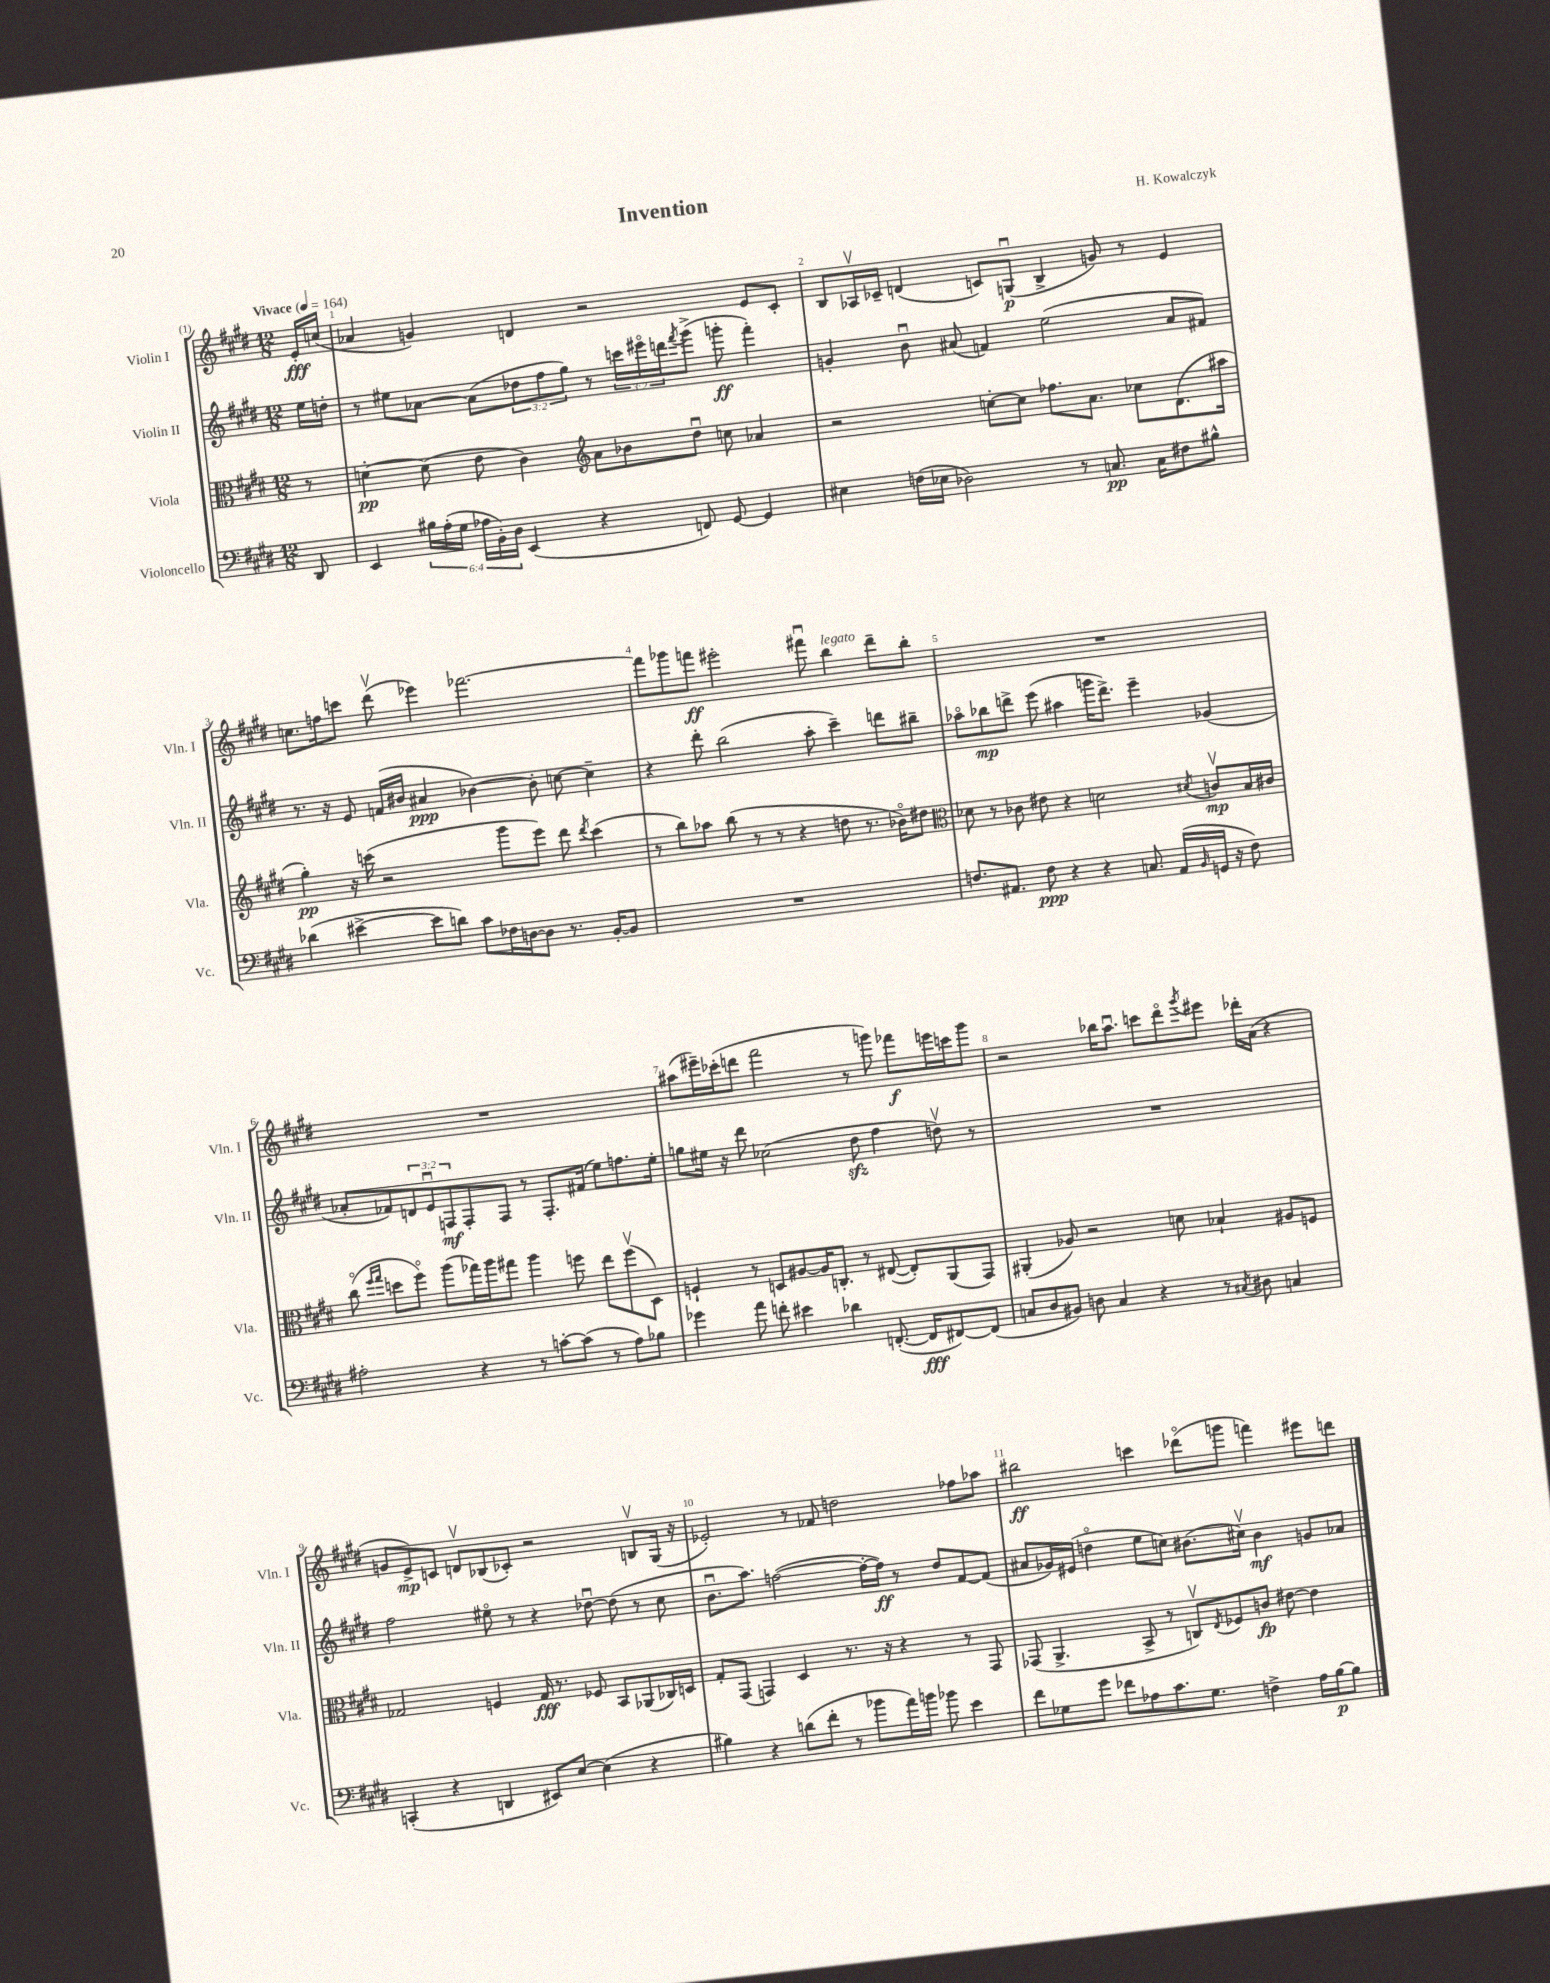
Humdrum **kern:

**kern	**dynam	**kern	**dynam	**kern	**dynam	**kern	**dynam
*part4	*part4	*part3	*part3	*part2	*part2	*part1	*part1
*staff4	*staff4	*staff3	*staff3	*staff2	*staff2	*staff1	*staff1
*I"Violoncello	*	*I"Viola	*	*I"Violin II	*	*I"Violin I	*
*I'Vc.	*	*I'Vla.	*	*I'Vln. II	*	*I'Vln. I	*
*clefF4	*	*clefC3	*	*clefG2	*	*clefG2	*
*k[f#c#g#d#]	*	*k[f#c#g#d#]	*	*k[f#c#g#d#]	*	*k[f#c#g#d#]	*
*M12/8	*	*M12/8	*	*M12/8	*	*M12/8	*
*MM164	*	*MM164	*	*MM164	*	*MM164	*
=	=	=	=	=	=	=	=
!	!	!	!	!	!	!LO:TX:a:B:t=Vivace	!
8DD#/	.	8r	.	16ee\LL	.	16e'/LL	fff
.	.	.	.	16ddn'\JJ	.	(16ccn/JJ	.
=1	=1	=1	=1	=1	=1	=1	=1
4EE/	.	[4dn'\	pp	8r	.	4a-X/	.
.	.	.	.	8ee#X\L	.	.	.
24B#X\LL	.	(8d\]	.	[8a-X\J	.	4gn/)	.
(24A'\	.	.	.	.	.	.	.
24G#\JJ	.	.	.	.	.	.	.
24A-X\LL	.	8e\	.	(8a-\L]	.	.	.
24BB'\)	.	.	.	.	.	.	.
24D#\JJ	.	.	.	.	.	.	.
(4EE/	.	4c#\)	.	12dd-X\	.	4dn/	.
.	.	.	.	12ff#\	.	.	.
.	.	.	.	12gg#\J)	.	.	.
*	*	*clefG2	*	*	*	*	*
4r	.	8a\L	.	8r	.	2r	.
.	.	8b-X\	.	24cccn\LL	.	.	.
.	.	.	.	24eee#X\	.	.	.
.	.	.	.	24dddn\J	.	.	.
.	.	.	.	8qfff#/	.	.	.
8FFn/)	.	8dd#u\J	.	(8ggg#^\J	.	.	.
[8GG#/	.	8ccn\	.	8gggn'\	ff	.	.
4GG#/]	.	4a-X/	.	4fff#'\)	.	8e/L	.
.	.	.	.	.	.	8c#'/J	.
=2	=2	=2	=2	=2	=2	=2	=2
4E#X\	.	2r	.	4gn'/	.	8B/L	.
.	.	.	.	.	.	16A-Xv/L	.
.	.	.	.	.	.	16c-X~/JJ	.
(16Fn\LL	.	.	.	8bu\	.	(4dn/	.
16E-X\JJ	.	.	.	.	.	.	.
2D-X\)	.	.	.	(8a#X/	.	.	.
.	.	[8ccn'\L	.	4fn/)	.	8cn/L)	.
.	.	8cc\J]	.	.	.	(8Gnu/J	p
.	.	8.ff-X\L	.	(2ee\	.	4B^/	.
8r	.	.	.	.	.	.	.
.	.	8.a\J	.	.	.	.	.
8.Cn/	pp	.	.	.	.	8gn/)	.
.	.	8cc-X\L	.	.	.	8r	.
16C\KL	.	.	.	.	.	.	.
8F#X\	.	(8.d#\	.	8a#/L	.	4e/	.
8B#X^^\J	.	.	.	8f#X/J)	.	.	.
.	.	16aa#X\Jk	.	.	.	.	.
!!LO:LB:g=z
=3	=3	=3	=3	=3	=3	=3	=3
(4d-X\	.	4gg#'\)	pp	8.r	.	8.ccn\L	.
.	.	.	.	16r	.	16ffn\k	.
[4e#X^\	.	16r	.	8e/	.	8cccn\J	.
.	.	(16cccn\	.	.	.	.	.
.	.	2r	.	(16fn/LL	.	(8ddd#v\	.
.	.	.	.	16b#X/JJ	.	.	.
8e#\L]	.	.	.	4a#X/	ppp	4eee-X\)	.
8dn\J)	.	.	.	.	.	.	.
8c#\L	.	.	.	[4b-X\)	.	[2.fff-X\	.
16F-X\L	.	8ggg#\L	.	.	.	.	.
[16Dn\J	.	.	.	.	.	.	.
8D\J]	.	8eee\J)	.	8b-'\]	.	.	.
8.r	.	8ddd#\	.	[8ccn\	.	.	.
.	.	8qddd#/	.	.	.	.	.
.	.	(4ccc\	.	4cc~\]	.	.	.
[16BB'/KL	.	.	.	.	.	.	.
8BB/J]	.	.	.	.	.	.	.
=4	=4	=4	=4	=4	=4	=4	=4
1.r	.	8r	.	4r	.	8fff-\L]	.
.	.	8bb\L)	.	.	.	8ggg-X\	.
.	.	8aa-X\J	.	8ddd#'\	.	8fffn\J	ff
.	.	(8bb\	.	(2bb\	.	2eee#X'\	.
.	.	8r	.	.	.	.	.
.	.	8r	.	.	.	.	.
.	.	4r	.	.	.	.	.
.	.	.	.	8aa'\	.	8fff#Xu\	.
!	!	!	!	!	!	!LO:TX:a:i:t=legato	!
.	.	8ddn\	.	4ccc#~\)	.	4bb\	.
.	.	8.r	.	.	.	.	.
.	.	.	.	8dddn\L	.	8ddd#~\L	.
.	.	16b-X\KL)	.	.	.	.	.
.	.	8dd#X\J	.	8bb#X~\J	.	8bb'\J	.
=5	=5	=5	=5	=5	=5	=5	=5
*	*	*clefC3	*	*	*	*	*
8.Fn/L	.	8d-X\	.	8aa-X\L	.	1.r	.
.	.	8r	.	8bb-X\	mp	.	.
8.AA#X/J	.	.	.	.	.	.	.
.	.	8c-X\	.	8dddn^\J	.	.	.
8F\	ppp	8e#X\	.	(8eee\	.	.	.
4r	.	4r	.	4aa#X\	.	.	.
4r	.	2dn\	.	16gggn\KL	.	.	.
.	.	.	.	8.ddd^\J)	.	.	.
8.Cn/	.	.	.	4eee~\	.	.	.
(16AA#/LL	.	.	.	.	.	.	.
16qqBB/	.	8qd#X/	.	.	.	.	.
16GGn/JJ	.	8cnv/L	mp	(4g-X/	.	.	.
16r	.	.	.	.	.	.	.
8F\)	.	16B/L	.	.	.	.	.
.	.	16c#X/JJ	.	.	.	.	.
!!LO:LB:g=z
=6	=6	=6	=6	=6	=6	=6	=6
2A#X'\	.	(8cc#\	.	8a-X'/L	.	1.r	.
.	.	16qqff#/LL	.	.	.	.	.
.	.	16qqgg#/JJ	.	.	.	.	.
.	.	8ddn\L	.	8f-X/)	.	.	.
.	.	8ff#\J)	.	12dn/	.	.	.
.	.	.	.	12eu/	.	.	.
.	.	(8aa\L	.	.	.	.	.
.	.	.	.	12Fn/	mf	.	.
4r	.	16gg-X\L)	.	8F'/	.	.	.
.	.	16aa\J	.	.	.	.	.
.	.	8gg#X\J	.	8F/J	.	.	.
8r	.	4aa\	.	8r	.	.	.
[8cn'\L	.	.	.	8.F'/L	.	.	.
(8c\J]	.	8ffn\	.	.	.	.	.
.	.	.	.	(16f#X/Jk	.	.	.
8r	.	8ee\L	.	8ee\L)	.	.	.
8A#\L)	.	(8ffv\	.	8.ffn\	.	.	.
8B-X\J	.	8D#\J)	.	.	.	.	.
.	.	.	.	16ee'\Jk	.	.	.
=7	=7	=7	=7	=7	=7	=7	=7
4g-X\	.	4Fn`/	.	8ggn\L	.	(8aa#X\L	.
.	.	.	.	16ee#X\Jk	.	16eee#X~\L)	.
.	.	.	.	16r	.	(16ccc-X'\J	.
8a\	.	8r	.	8ddd#\	.	8dddn\J	.
8fn'\	.	8Dn/L	.	(2cc-X\	.	2fff#\	.
4e#X\	.	[8A#X/	.	.	.	.	.
.	.	16A#/K]	.	.	.	.	.
.	.	8.Cn'/J	.	.	.	.	.
4d-X\	.	.	.	.	.	.	.
.	.	8r	.	8dd#zz\	.	8r	.
([8.FFn'/	.	([8E#X/	.	4ff#\	.	8gggn\)	.
.	.	8E#'/L])	.	.	.	8fff-X\L	f
16FF/KL]	fff	.	.	.	.	.	.
[8FF#X/)	.	(8AA/	.	8ddnv\)	.	16eeen\L	.
.	.	.	.	.	.	16cccn\J	.
(8FF#/J]	.	8GG#/J)	.	8r	.	8ggg\J	.
=8	=8	=8	=8	=8	=8	=8	=8
8Cn/L	.	(4AA#X'/	.	1.r	.	2r	.
8D#/	.	.	.	.	.	.	.
8BB#X/J)	.	8A-X/)	.	.	.	.	.
8Dn\	.	2r	.	.	.	.	.
4C/	.	.	.	.	.	16bb-X\KL	.
.	.	.	.	.	.	8.aau\J	.
4r	.	.	.	.	.	8cccn\L	.
.	.	8dn\	.	.	.	8ddd#\	.
.	.	.	.	.	.	8qggg#/	.
8r	.	4B-X`/	.	.	.	8eee#X\J	.
8qC#X/	.	.	.	.	.	.	.
8D#X\	.	.	.	.	.	16ddd-X'\LL	.
.	.	.	.	.	.	(16a\JJ	.
4Cn/	.	8A#X/L	.	.	.	4r	.
.	.	8Fn/J	.	.	.	.	.
!!LO:LB:g=z
=9	=9	=9	=9	=9	=9	=9	=9
(4CCn'/	.	2G-X/	.	2ff#\	.	8gn/L	.
.	.	.	.	.	.	8e^/)	mp
4r	.	.	.	.	.	8cn/J	.
.	.	.	.	.	.	8dnv/L	.
4DDn/	.	4Fn/	.	8ee#X\	.	(8B-X/	.
.	.	.	.	8r	.	8c-X'/J)	.
8EE#X/L)	.	16G-/	fff	4r	.	2r	.
.	.	8.r	.	.	.	.	.
[8E/J	.	.	.	.	.	.	.
(4E\]	.	8F-X/	.	[8dd-Xu\	.	.	.
.	.	8BB/L	.	(8dd-\]	.	.	.
4r	.	(8AA-X/	.	8r	.	8Bnv/L	.
.	.	16C-X/L)	.	8cc#\	.	(16G#/Jk	.
.	.	16Dn/JJ	.	.	.	16r	.
=10	=10	=10	=10	=10	=10	=10	=10
4B#X\)	.	8G#'/L	.	8.bu\L	.	2e-X'/)	.
.	.	(8GG#/J	.	.	.	.	.
.	.	.	.	8.aa\J)	.	.	.
4r	.	4GGn/)	.	.	.	.	.
.	.	.	.	([2ffn\	.	.	.
(8dn\L	.	4D#/	.	.	.	8r	.
8f#'\J	.	.	.	.	.	8f-X/	.
8r	.	8.r	.	.	.	2ddn\	.
8b-X\L	.	.	.	16ff'\LL_	.	.	.
.	.	16r	.	16ff\JJ])	ff	.	.
16a\L)	.	4r	.	8r	.	.	.
16bn\JJ	.	.	.	.	.	.	.
8b-X\	.	.	.	8dd#/L	.	.	.
4e\	.	8r	.	[8f#/	.	8ff-X\L	.
.	.	8GG/	.	(8f#/J]	.	8aa-X\J	.
=11	=11	=11	=11	=11	=11	=11	=11
8f#\L	.	(8GG-X/	.	8a#X/L	.	2bb#X\	ff
8G-X\	.	4.AA^/	.	16g-X/L)	.	.	.
.	.	.	.	(16e#X/JJ	.	.	.
8g#\J	.	.	.	4ddn\	.	.	.
8f-X\L	.	.	.	.	.	.	.
8A-X\	.	8BB^/	.	8ee\L	.	4cccn\	.
8.c#\	.	8r	.	8ccn\J)	.	.	.
.	.	8Cnv/L)	.	(8.b#X\L	.	(8ddd-X\L	.
8.G-\J	.	.	.	.	.	.	.
.	.	8qE/	.	.	.	.	.
.	.	8F-X/	.	.	.	8gggn\J	.
.	.	.	.	16cc#Xv\Jk)	.	.	.
4Fn^\	.	8cn/J	fp	4b#\	mf	4fffn\)	.
.	.	[8e#X\	.	.	.	.	.
16A-\LL	.	4e#\]	.	8gn/L	.	8eee#X\L	.
[16B\J	p	.	.	.	.	.	.
8B\J]	.	.	.	8a-X/J	.	8dddn\J	.
==	==	==	==	==	==	==	==
*-	*-	*-	*-	*-	*-	*-	*-
